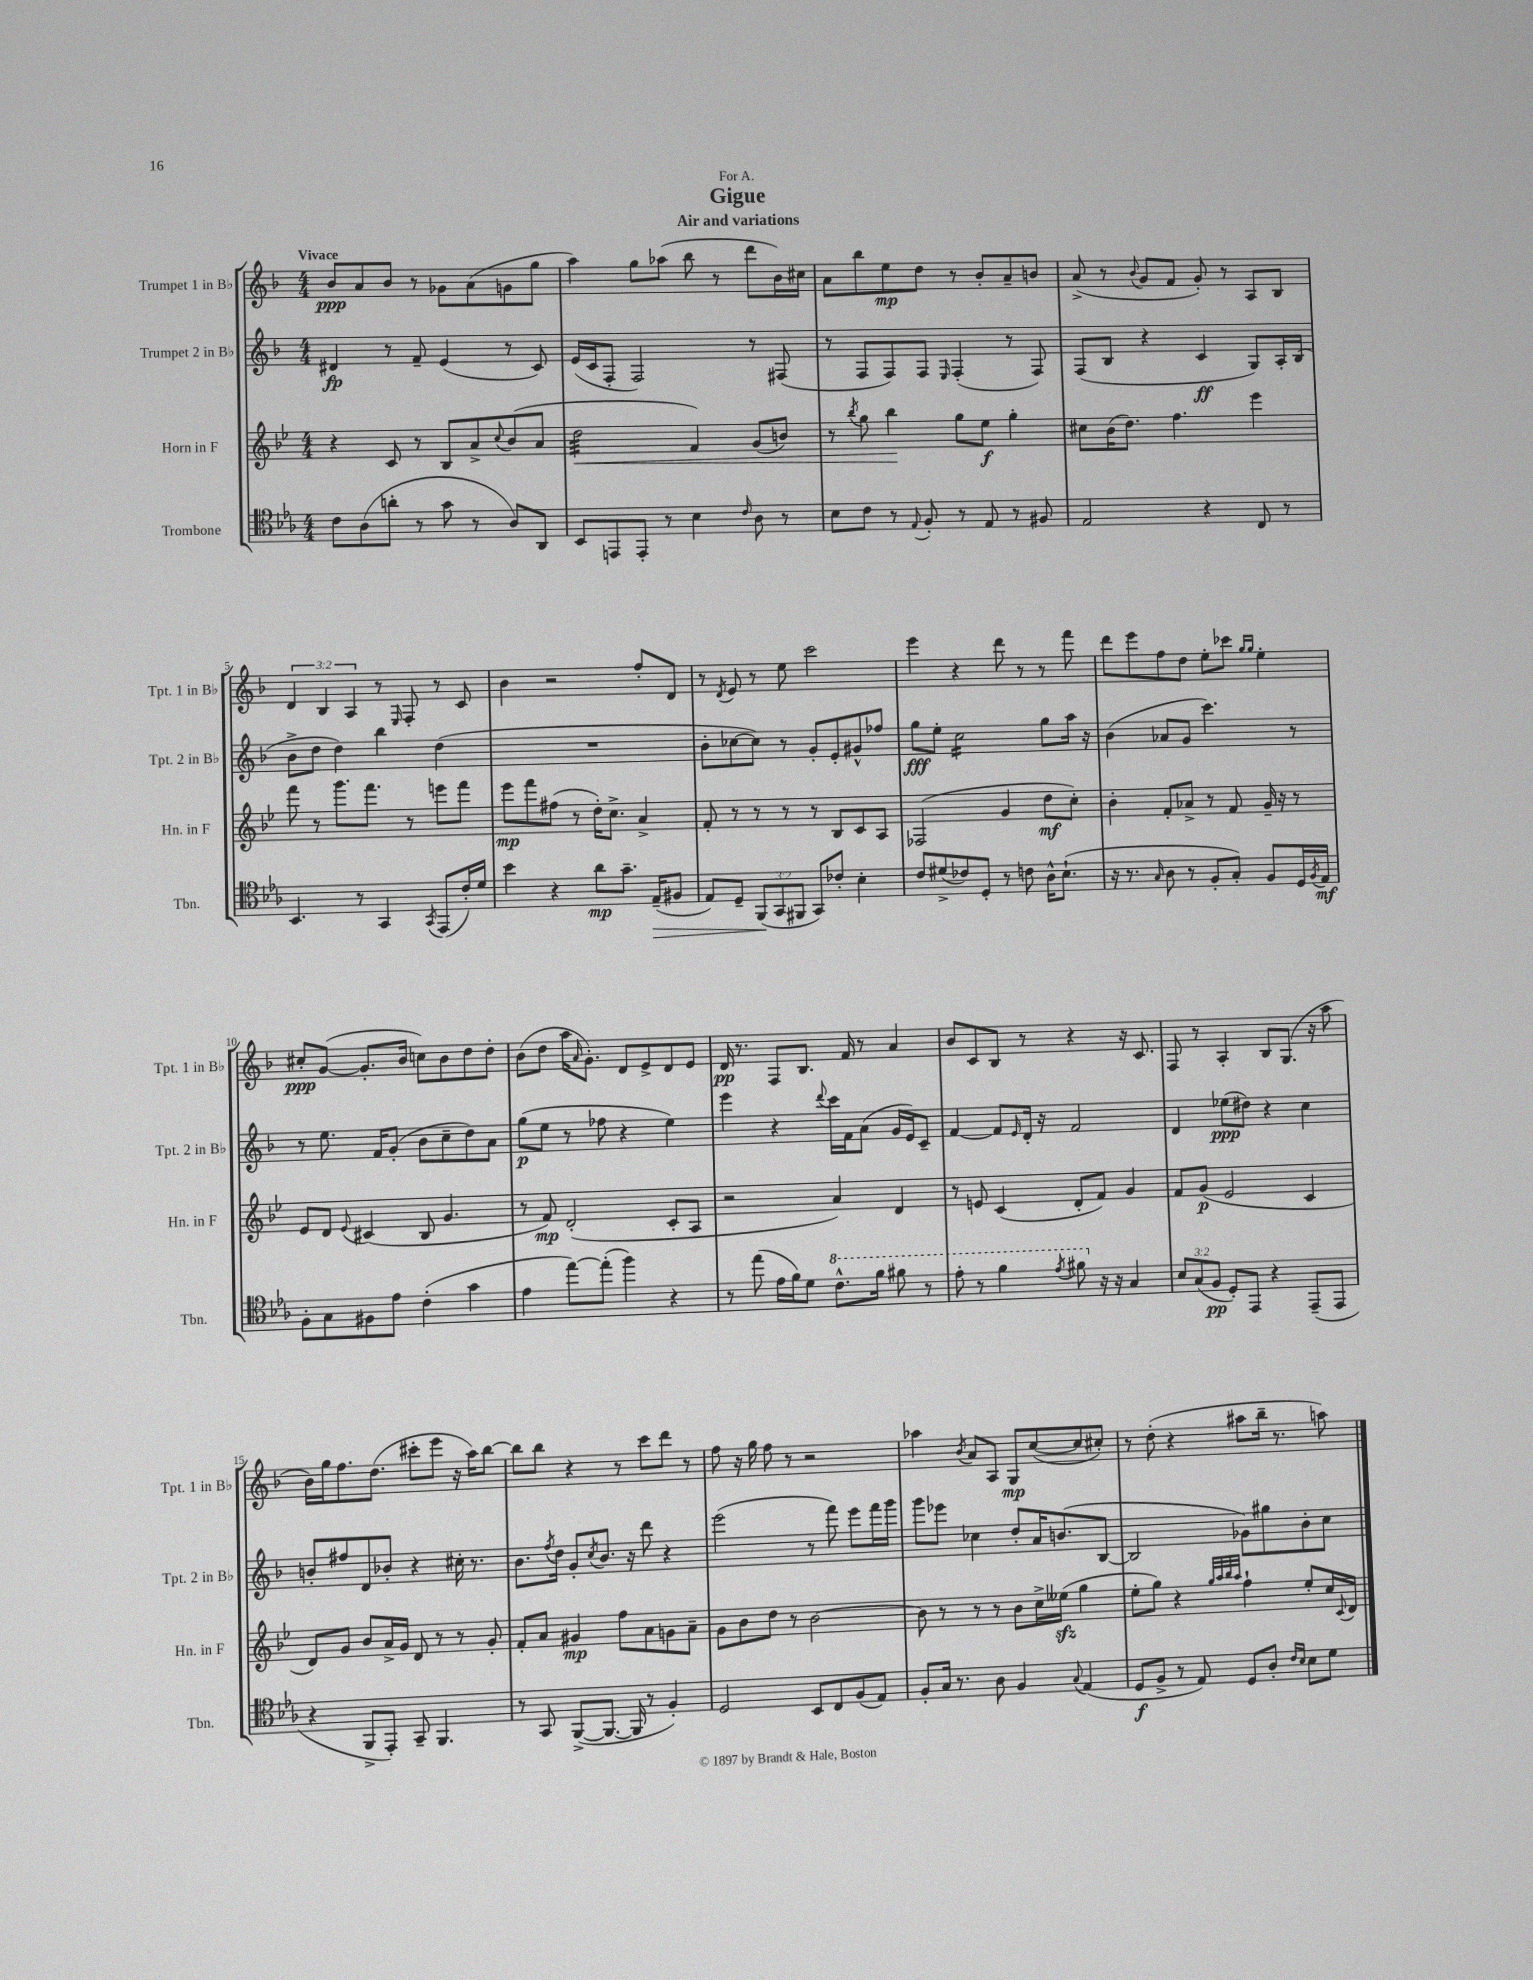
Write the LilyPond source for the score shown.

\header { title = "Gigue" subtitle = "Air and variations" dedication = "For A." }
<<
\new StaffGroup <<
\new Staff = "s0" \with { instrumentName = "Trumpet 1 in Bb" shortInstrumentName = "Tpt. 1 in Bb" } {
    \clef treble \key f \major \numericTimeSignature \time 4/4 \override Staff.TupletNumber.text = #tuplet-number::calc-fraction-text \tempo "Vivace"
    bes'8\ppp a'8 bes'8 r8 ges'8 a'8( g'8 g''8 |
    a''4) g''8 aes''8( bes''8 r8 d'''8 bes'16) cis''16 |
    a'8 bes''8 e''8\mp d''8 r8 bes'8-. a'8-- b'8 |
    a'8->( r8 \appoggiatura { bes'8 } g'8 f'8 g'8-.) r8 a8 bes8 |
    \tuplet 3/2 { d'4 bes4 a4 } r8 \grace { e16 } f8-. r8 c'8 |
    bes'4 r2 f''8-. d'8 |
    r8 \acciaccatura { d'8 } e'8 r8 e''8 c'''2 |
    e'''4 r4 d'''8 r8 r8 f'''8 |
    d'''8 e'''8 f''8 d''8 e''8-. ces'''8 \grace { g''16 g''16 } e''4-. |
    cis''8-.\ppp g'8~( g'8.-. bes'16 c''8) bes'8 d''8 d''8-. |
    bes'8( d''8 a''16 \grace { a'16 } g'8.-.) d'8 e'8-> d'8 e'8 |
    d'16\pp r8. f8 bes8. f'16 r8 a'4 |
    bes'8 c'8 bes8 r8 r4 r16 c'8. |
    f8 r8 a4-. bes8 g8.( r16 a''8 |
    bes'16) g''16 f''8. d''8.( cis'''8-. e'''8 r16 a''16) bes''8~ |
    bes''8 bes''8 r4 r8 c'''8 d'''8 r8 |
    f''8 r16 g''16 f''8 r8 r2 |
    aes''4 \acciaccatura { bes'8 } a'8 a8 g8\mp c''8~( c''8 cis''8-.) |
    r8 d''8-.( r4 ais''8 bes''16-- r8. a''8) \bar "|." |
}
\new Staff = "s1" \with { instrumentName = "Trumpet 2 in Bb" shortInstrumentName = "Tpt. 2 in Bb" } {
    \clef treble \key f \major \numericTimeSignature \time 4/4
    dis'4\fp r8 f'8-- e'4( r8 c'8) |
    e'16( c'16 f8-. f2) r8 fis8( |
    r8 f8 f8) f8 \grace { e16 } f4-.( r8 f8) |
    f8( bes8 r4 c'4\ff g8) a16-. bes16( |
    bes'8-> d''8 d''4) bes''4 d''4( |
    R1 |
    bes'8-. ces''8~ ces''8) r8 g'8-. e'8-. gis'8-^ fes''8 |
    g''8\fff e''8-. c''2:16 g''8 a''16 r16 |
    bes'4( aes'8 g'8 c'''4.) r8 |
    r8 e''8. f'16 g'8-.( bes'8 c''8-- d''8) a'8 |
    g''8\p( e''8 r8 fes''8 r4 e''4) |
    e'''4 r4 \appoggiatura { d'''8 } c'''16 f'16 a'8( g'16 e'16) c'8-- |
    f'4~ f'8 \grace { e'16 } d'16-. r16 f'2 |
    d'4 ees''8\ppp( dis''8) r4 c''4 |
    b'8-. fis''8 d'8 bes'8-. r4 cis''16-. r8. |
    bes'8. \acciaccatura { f''8 } d''16 g'8-. \acciaccatura { c''8 } bes'8. r16 d'''8 r4 |
    e'''2( r8 f'''8) e'''8 f'''16 g'''16 |
    g'''8 ees'''8 ces''4 d''8-. a'16 b'8.( bes8~ |
    bes2 ges'8) gis''8 bes'8-. c''8 \bar "|." |
}
\new Staff = "s2" \with { instrumentName = "Horn in F" shortInstrumentName = "Hn. in F" } {
    \clef treble \key bes \major \numericTimeSignature \time 4/4
    r4 c'8 r8 bes8 a'8-> \appoggiatura { c''8 } bes'8( a'8 |
    d''2:32\< f'4) g'8( b'8) |
    r8 \acciaccatura { bes''8 } g''8 bes''4\! g''8 ees''8\f g''4-. |
    cis''8 bes'16( d''8.) f''4. ees'''4 |
    f'''8 r8 g'''8. f'''8. r8 e'''8 f'''8 |
    ees'''8\mp f'''8 fis''8( r8 d''16-.) c''8.-> a'4-> |
    f'8-. r8 r8 r8 r8 bes8 c'8 a8 |
    fes2( g'4 d''8\mf c''8-.) |
    bes'4-. f'8-. aes'8-> r8 f'8 g'16-- r16 r8 |
    ees'8 d'8 \appoggiatura { ees'8 } cis'4( bes8 g'4. |
    r8 f'8\mp) d'2-.( c'8-. a8 |
    r2 a'4) d'4 |
    r8 e'8 c'4( d'8-. f'8) g'4 |
    f'8 g'8\p( ees'2 c'4 |
    d'8) g'8 bes'8 a'16-> g'16 d'8 r8 r8 g'8-. |
    f'8-. a'8 gis'4\mp f''8 a'8 g'8 a'8-- |
    g'8 bes'8 d''8 r8 bes'2~ |
    bes'8 r8 r8 r8 bes'8 c''16-> eeses''16\sfz( g''4 |
    ees''8-. g''8) r4 \grace { g''32 a''32 bes''32 a''32 } f''4-! ees''8-. c''16 \appoggiatura { c'8 } d'16 \bar "|." |
}
\new Staff = "s3" \with { instrumentName = "Trombone" shortInstrumentName = "Tbn." } {
    \clef tenor \key ees \major \numericTimeSignature \time 4/4 \override Staff.TupletNumber.text = #tuplet-number::calc-fraction-text
    c'8 aes8( a'8-. r8 g'8 r8 aes8) aes,8 |
    bes,8 e,8 e,8-. r8 bes4 \grace { c'16 } aes8 r8 |
    bes8 c'8 r8 \appoggiatura { ees8 } f8-. r8 ees8 r8 fis8 |
    ees2 r4 c8 r8 |
    bes,4. r8 g,4 \acciaccatura { g,8 } ees,8( c'16-.) d'16 |
    bes'4 r4 aes'8\mp g'8.-- ees16--\>( fis8 |
    ees8) d8-- \tuplet 3/2 { f,8\!( g,8 fis,8 } g,8) ces'8-. bes4-. |
    c'8 dis'8->( ces'8) d8-. r8 c'8 aes16-^ bes8.-!( |
    r16 r8. \grace { g16 } aes8 r8 f8-. g8-.) f8 d16 \acciaccatura { f8 } ees16\mf |
    f8-. g8 fis8 ees'8 c'4-.( g'4 |
    ees'4 ees''8~) ees''8-.( f''4) r4 |
    r8 ees''8( ees'16 f'16) d'8 \ottava #1 c''8.-^ f''16 fis''8 r8 |
    ees''8-. r8 f''4 \acciaccatura { ees''8 } fis''8 \ottava #0 r16 r16 g4 |
    \tuplet 3/2 { bes8 g8( f8\pp } d8-.) ees,8 r4 ees,8--( ees,8 |
    r4 f,8-> ees,8-.) g,8-- f,4. |
    r8 g,8 f,8~->( f,8.~ f,16 r8 f4-.) |
    d2 bes,8 c8 f8( ees8) |
    f8-. g16 r8. aes8 f4 \appoggiatura { g8 } ees4( |
    d8\f f8-> r8 ees8) d8 aes8-. \grace { c'16 bes16 } bes8 d'8 \bar "|." |
}
>>
>>
